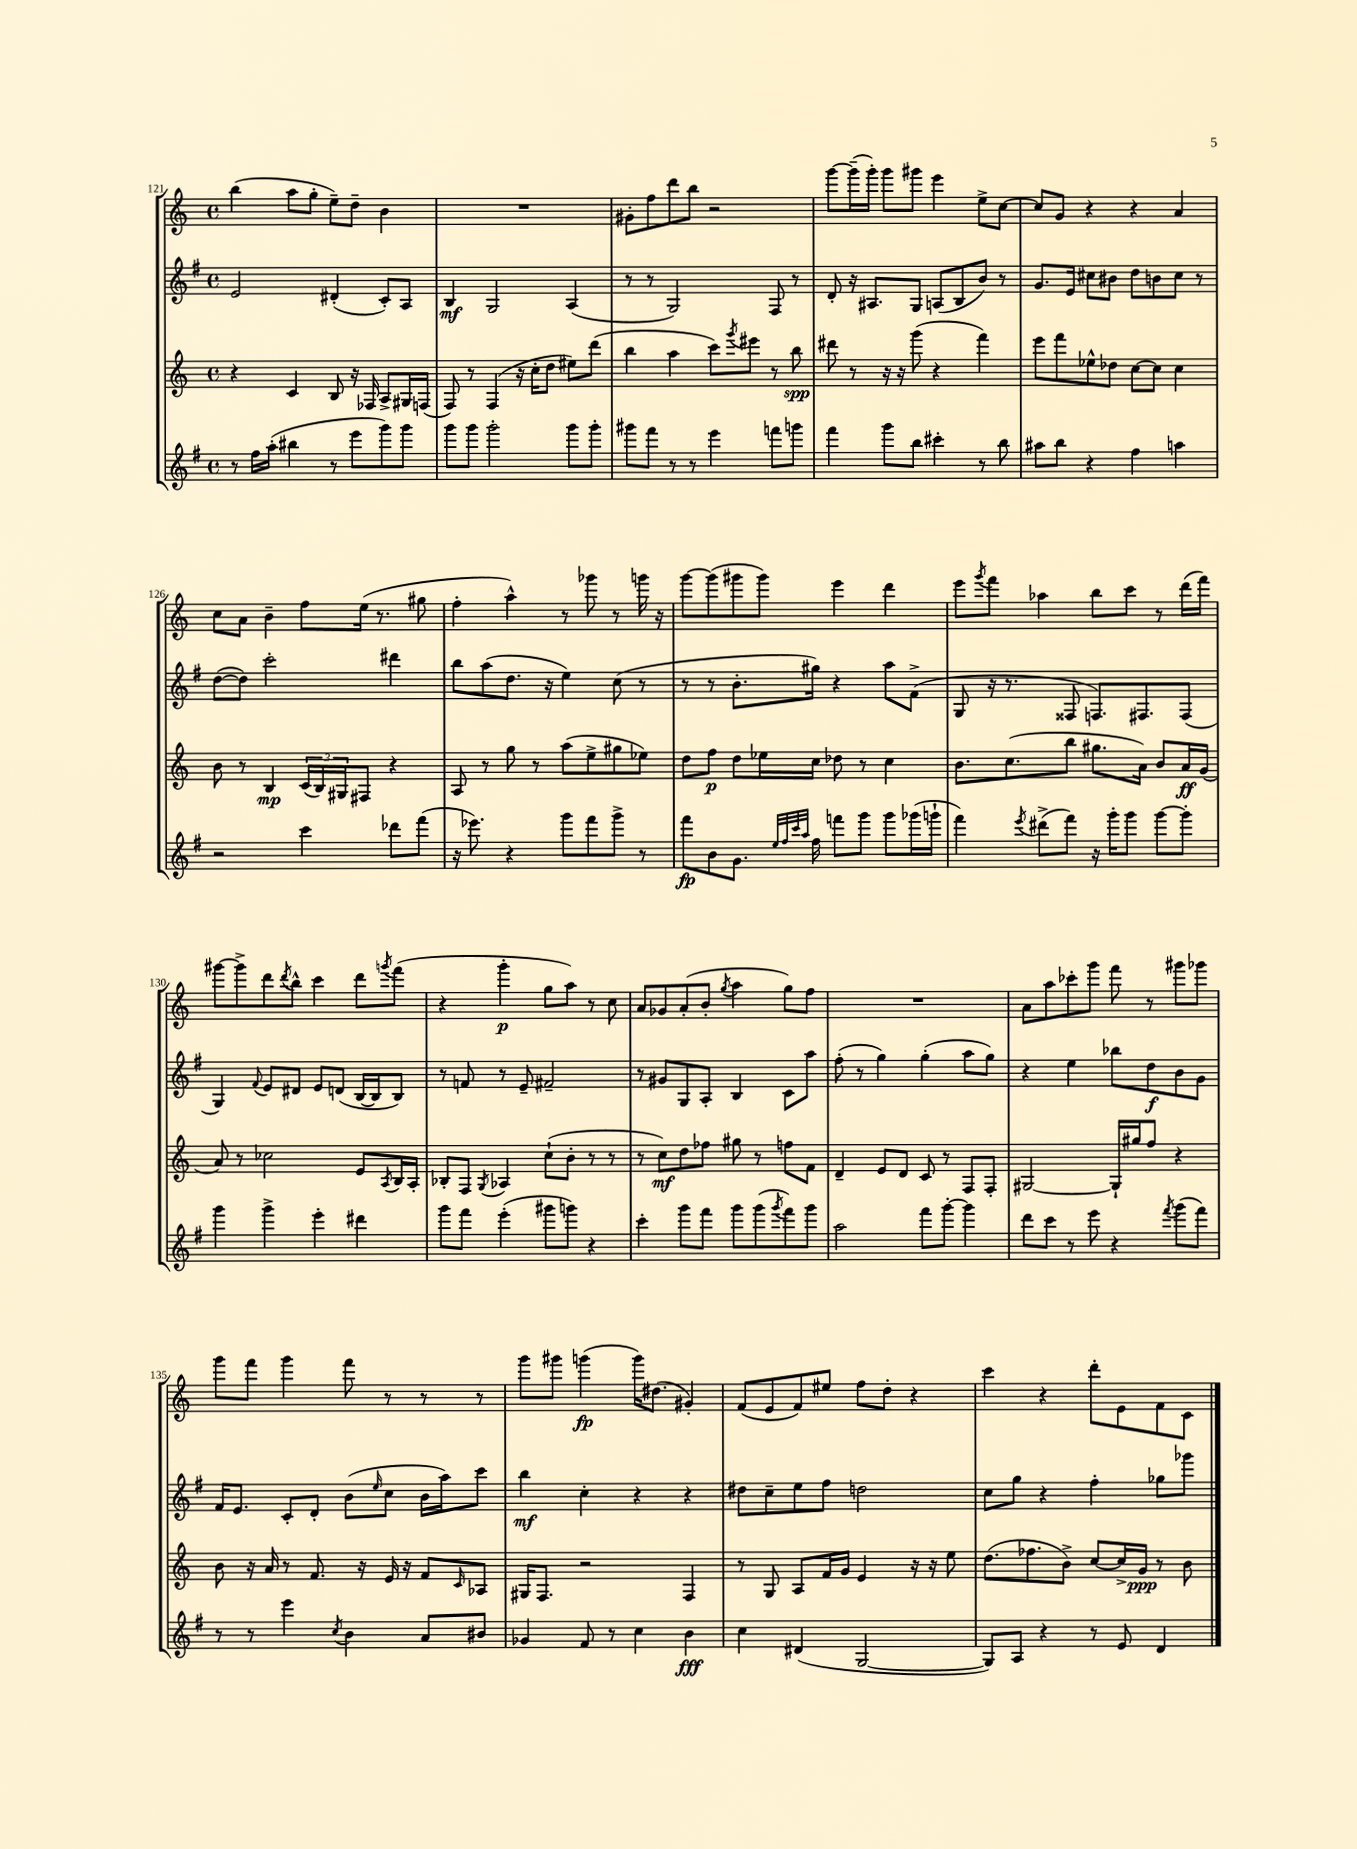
<<
\new StaffGroup <<
\new Staff = "s0" {
    \clef treble \key c \major \defaultTimeSignature \time 4/4
    b''4( a''8 g''8-. e''8--) d''8-- b'4 |
    R1 |
    gis'8-. f''8 d'''8 b''8 r2 |
    g'''8~ g'''16--( g'''16-.) g'''8 gis'''8 e'''4 e''8-> c''8~ |
    c''8 g'8 r4 r4 a'4 |
    c''8 a'8 b'4-- f''8 e''16( r8. gis''8 |
    f''4-. a''4-^) r8 ges'''8 r8 g'''16 r16 |
    g'''8~ g'''8( gis'''8 gis'''8) e'''4 d'''4 |
    e'''8 \acciaccatura { g'''8 } f'''8 aes''4 b''8 c'''8 r8 d'''16( f'''16) |
    gis'''8~ gis'''8-> d'''8 \acciaccatura { d'''8 } b''8-^ c'''4 d'''8 \acciaccatura { g'''8 } f'''8( |
    r4 g'''4-.\p g''8 a''8) r8 c''8 |
    a'8 ges'8 a'8-.( b'8-. \acciaccatura { g''8 } a''4 g''8) f''8 |
    R1 |
    a'8 a''8 ces'''8-. g'''8 f'''8 r8 gis'''8 ges'''8 |
    g'''8 f'''8 g'''4 f'''8 r8 r8 r8 |
    g'''8 gis'''8 g'''4\fp( g'''16) dis''8.( gis'4-.) |
    f'8( e'8 f'8) eis''8 f''8 d''8-. r4 |
    c'''4 r4 d'''8-. e'8 f'8 c'8 \bar "|." |
}
\new Staff = "s1" {
    \clef treble \key g \major \defaultTimeSignature \time 4/4
    e'2 dis'4-.( c'8-.) a8 |
    b4\mf g2 a4( |
    r8 r8 g2) fis8 r8 |
    d'8-. r16 ais8. g8 a8( b8 b'8) r8 |
    g'8. e'16 cis''8 bis'8 d''8 b'8 cis''8 r8 |
    d''8~( d''8) c'''2-. dis'''4 |
    b''8 a''8( d''8. r16 e''4) c''8( r8 |
    r8 r8 b'8.-. gis''16) r4 a''8 fis'8->( |
    g8 r16 r8. fisis8 f8.) fis8. fis8( |
    g4) \appoggiatura { fis'8 } e'8 dis'8 e'8 d'8( b16~ b16 b8) |
    r8 f'8 r8 e'8-- fis'2-- |
    r8 gis'8 g8 a8-. b4 c'8 a''8 |
    fis''8-.( r8 g''4) g''4-.( a''8 g''8) |
    r4 e''4 bes''8 d''8\f b'8 g'8 |
    fis'16 e'8. c'8-. d'8-. b'8( \grace { e''16 } c''8 b'16 a''16) c'''8 |
    b''4\mf c''4-. r4 r4 |
    dis''8 c''8-- e''8 fis''8 d''2 |
    c''8 g''8 r4 fis''4-. ges''8 ges'''8 \bar "|." |
}
\new Staff = "s2" {
    \clef treble \key c \major \defaultTimeSignature \time 4/4
    r4 c'4 b8 r16 fes16 a8-> gis16 f16( |
    f8) r8 f4( r16 c''16-. d''8 eis''8) d'''8( |
    b''4 a''4 c'''8) \acciaccatura { g'''8 } eis'''8 r8 b''8\spp |
    dis'''8 r8 r16 r16 g'''8( r4 f'''4) |
    e'''8 f'''8 ees''8-^ des''8 c''8~ c''8 c''4 |
    b'8 r8 b4\mp \tuplet 3/2 { c'16( b16) gis16 } fis8 r4 |
    a8 r8 g''8 r8 a''8( e''8-> gis''8 ees''8) |
    d''8 f''8\p d''8 ees''16 c''16 des''8 r8 c''4 |
    b'8. c''8.( b''8 gis''8. a'16) b'8 a'16\ff g'16( |
    a'8) r8 ces''2 e'8 \acciaccatura { a8 } b16 a16-. |
    bes8-. f8 \acciaccatura { g8 } aes4 c''8-!( b'8-. r8 r8 |
    r8 c''8\mf) d''8 fes''8 gis''8 r8 f''8 f'8 |
    d'4-- e'8 d'8 c'8 r8 f8 f8-. |
    gis2~ gis16-! gis''16 f''8 r4 |
    b'8 r16 a'16 r8 f'8. r16 e'16 r16 f'8 \grace { c'16 } aes8 |
    gis16 f8. r2 f4 |
    r8 g8 a8 f'16 g'16 e'4 r16 r16 e''8 |
    d''8.( fes''8. b'8->) c''8~ c''16-> g'16\ppp r8 b'8 \bar "|." |
}
\new Staff = "s3" {
    \clef treble \key g \major \defaultTimeSignature \time 4/4
    r8 fis''16 a''16-.( bis''4 r8 e'''8 g'''8) g'''8 |
    g'''8 g'''8 g'''2-. g'''8 g'''8-. |
    gis'''8 fis'''8 r8 r8 e'''4 f'''8 g'''8 |
    fis'''4 g'''8 b''8 cis'''4-. r8 b''8 |
    ais''8 b''8 r4 fis''4 a''4 |
    r2 c'''4 des'''8 fis'''8( |
    r16 ees'''8.) r4 g'''8 fis'''8 g'''8-> r8 |
    fis'''8\fp b'8 g'8. \grace { e''32 fis''32 c'''32 a''32 } fis''16 f'''8 g'''8 g'''8 ges'''16( g'''16-! |
    fis'''4) \acciaccatura { e'''8 } dis'''8->( fis'''8) r16 g'''16-. g'''8 g'''8~ g'''8-. |
    g'''4 g'''4-> e'''4-. dis'''4 |
    g'''8 fis'''8 e'''4-.( gis'''8 g'''8) r4 |
    c'''4-. g'''8 fis'''8 g'''8 g'''8( \acciaccatura { g'''8 } fis'''8) g'''8 |
    a''2 fis'''8 g'''8~-. g'''4 |
    d'''8 c'''8 r8 e'''8 r4 \acciaccatura { fis'''8 } g'''8( fis'''8) |
    r8 r8 e'''4 \acciaccatura { c''8 } b'4 a'8 bis'8 |
    ges'4 fis'8 r8 c''4 b'4\fff |
    c''4 dis'4( g2~ |
    g8) a8 r4 r8 e'8 d'4 \bar "|." |
}
>>
>>
\layout { \context { \Score currentBarNumber = #121 } }
